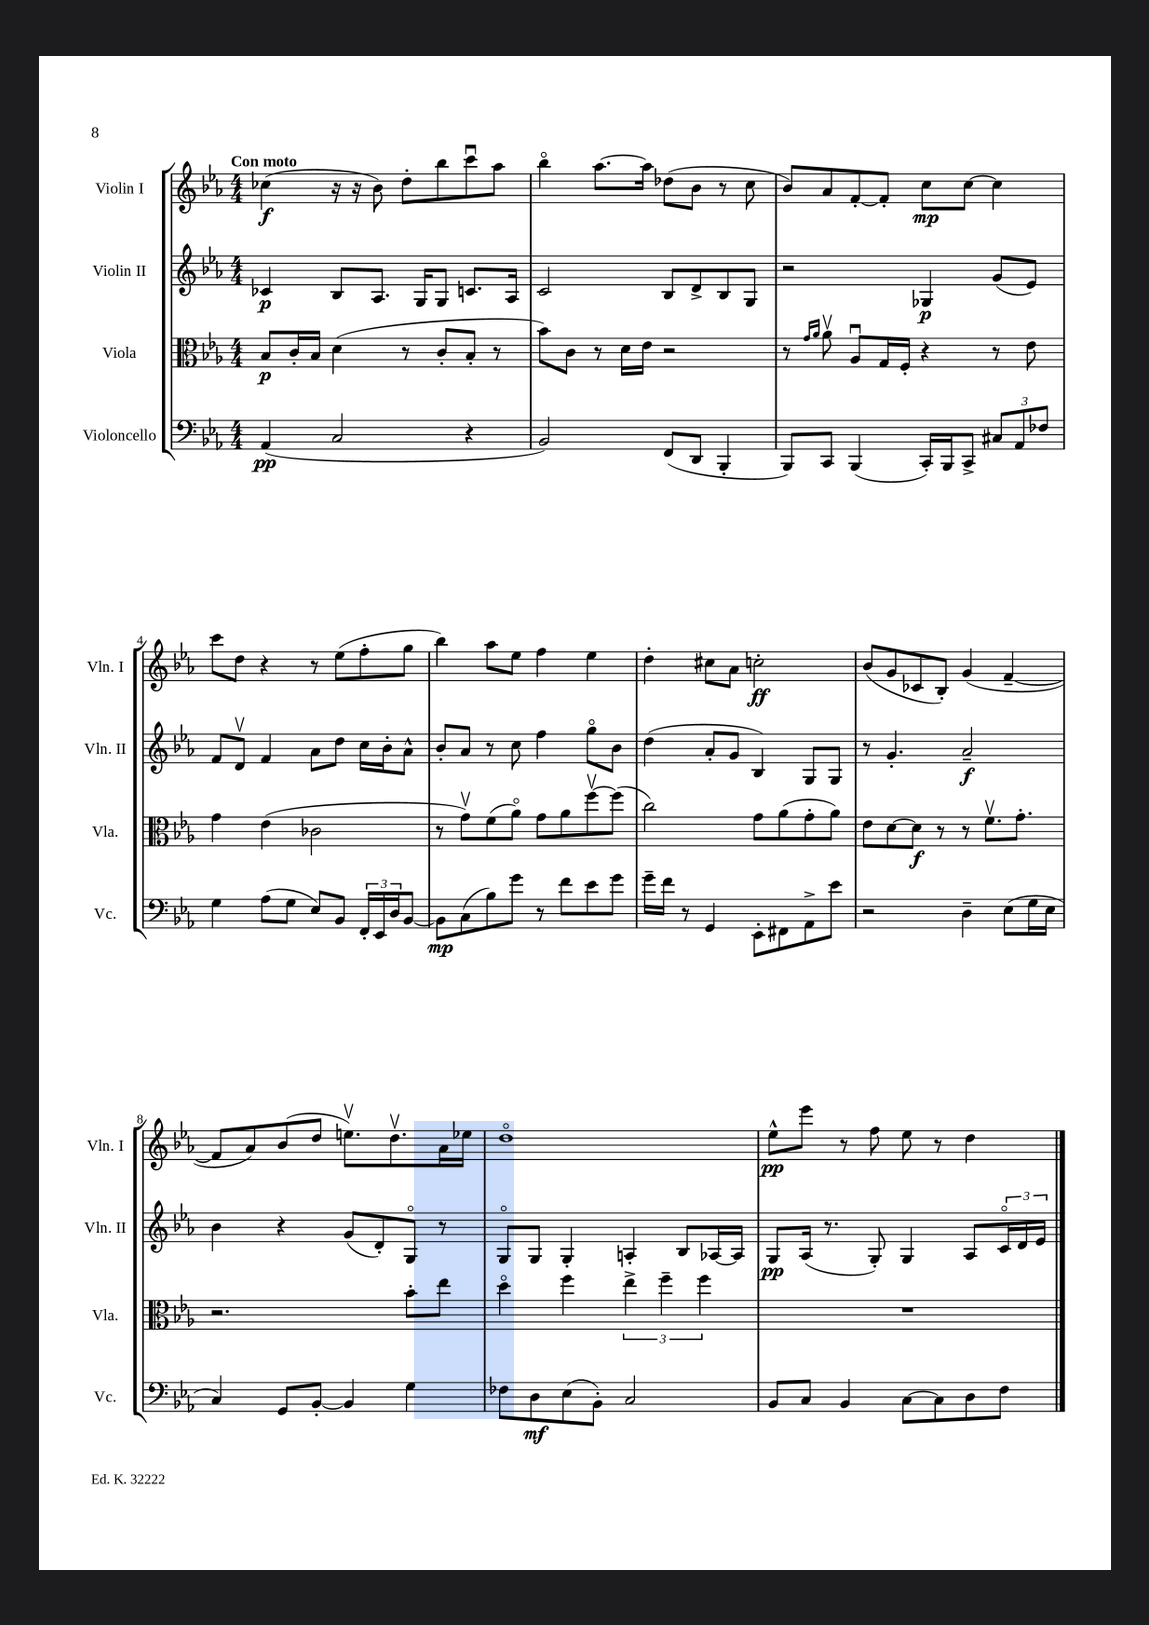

**kern	**dynam	**kern	**dynam	**kern	**dynam	**kern	**dynam
*part4	*part4	*part3	*part3	*part2	*part2	*part1	*part1
*staff4	*staff4	*staff3	*staff3	*staff2	*staff2	*staff1	*staff1
*I"Violoncello	*	*I"Viola	*	*I"Violin II	*	*I"Violin I	*
*I'Vc.	*	*I'Vla.	*	*I'Vln. II	*	*I'Vln. I	*
*clefF4	*	*clefC3	*	*clefG2	*	*clefG2	*
*k[b-e-a-]	*	*k[b-e-a-]	*	*k[b-e-a-]	*	*k[b-e-a-]	*
*M4/4	*	*M4/4	*	*M4/4	*	*M4/4	*
=1	=1	=1	=1	=1	=1	=1	=1
!	!	!	!	!	!	!LO:TX:a:B:t=Con moto	!
(4AA-/	pp	8B-/L	p	4c-X/	p	(4cc-X\	f
.	.	16c'/L	.	.	.	.	.
.	.	16B-/JJ	.	.	.	.	.
2C/	.	(4d\	.	8B-/L	.	16r	.
.	.	.	.	.	.	16r	.
.	.	.	.	8.A-/J	.	8b-\)	.
.	.	8r	.	.	.	8dd'\L	.
.	.	.	.	16G/KL	.	.	.
.	.	8c'/L	.	8G/J	.	8bb-\	.
4r	.	8B-'/J	.	8.cn/L	.	8cccu\	.
.	.	8r	.	.	.	8aa-\J	.
.	.	.	.	16A-/Jk	.	.	.
=2	=2	=2	=2	=2	=2	=2	=2
2BB-/)	.	8b-\L)	.	2c/	.	4bb-\	.
.	.	8c\J	.	.	.	.	.
.	.	8r	.	.	.	[8.aa-\L	.
.	.	16d\LL	.	.	.	.	.
.	.	16e-\JJ	.	.	.	16aa-\Jk]	.
(8FF/L	.	2r	.	8B-/L	.	(8dd-X\L	.
8DD/J	.	.	.	8d^/	.	8b-\J	.
4BBB-'/	.	.	.	8B-/	.	8r	.
.	.	.	.	8G/J	.	8cc\	.
=3	=3	=3	=3	=3	=3	=3	=3
8BBB-/L)	.	8r	.	2r	.	8b-/L)	.
.	.	16qqg/LL	.	.	.	.	.
.	.	16qqa-/JJ	.	.	.	.	.
8CC/J	.	8a-v\	.	.	.	8a-/	.
(4BBB-/	.	8A-u/L	.	.	.	[8f'/	.
.	.	16G/L	.	.	.	8f'/J]	.
.	.	16F'/JJ	.	.	.	.	.
16CC'/LL)	.	4r	.	4G-X/	p	8cc\L	mp
16BBB-/J	.	.	.	.	.	.	.
8CC^/J	.	.	.	.	.	[8cc\J	.
12C#X/L	.	8r	.	(8g/L	.	4cc\]	.
12AA-/	.	.	.	.	.	.	.
.	.	8e-\	.	8e-/J)	.	.	.
12F-X/J	.	.	.	.	.	.	.
!!LO:LB:g=z
=4	=4	=4	=4	=4	=4	=4	=4
4G\	.	4g\	.	8f/L	.	8ccc\L	.
.	.	.	.	8dv/J	.	8dd\J	.
(8A-\L	.	(4e-\	.	4f/	.	4r	.
8G\J	.	.	.	.	.	.	.
8E-/L)	.	2c-X\	.	8a-\L	.	8r	.
8BB-/J	.	.	.	8dd\J	.	(8ee-\L	.
24FF'/LL	.	.	.	16cc\LL	.	8ff'\	.
24EE-/	.	.	.	.	.	.	.
.	.	.	.	16b-'\J	.	.	.
24D/J	.	.	.	.	.	.	.
[8BB-/J	.	.	.	8a-^^\J	.	8gg\J	.
=5	=5	=5	=5	=5	=5	=5	=5
8BB-\L]	mp	8r	.	8b-'/L	.	4bb-\)	.
(8C\	.	8gv\L)	.	8a-/J	.	.	.
8B-\)	.	(8f\	.	8r	.	8aa-\L	.
8g\J	.	8a-\J)	.	8cc\	.	8ee-\J	.
8r	.	8g\L	.	4ff\	.	4ff\	.
8f\L	.	8a-\	.	.	.	.	.
8e-\	.	[8ffv\	.	8gg\L	.	4ee-\	.
8g\J	.	(8ff\J]	.	8b-\J	.	.	.
=6	=6	=6	=6	=6	=6	=6	=6
16g~\LL	.	2cc\)	.	(4dd\	.	4dd'\	.
16f\JJ	.	.	.	.	.	.	.
8r	.	.	.	.	.	.	.
4GG/	.	.	.	8a-'/L	.	8cc#X\L	.
.	.	.	.	8g/J	.	8a-\J	.
8EE-'\L	.	8g\L	.	4B-/)	.	2ccn'\	ff
8FF#X\	.	(8a-\	.	.	.	.	.
8AA-^\	.	8g'\	.	8G/L	.	.	.
8e-\J	.	8a-\J)	.	8G/J	.	.	.
=7	=7	=7	=7	=7	=7	=7	=7
2r	.	8e-\L	.	8r	.	(8b-/L	.
.	.	[8d\	.	4.g'/	.	8g/	.
.	.	8d\J]	f	.	.	8c-X/	.
.	.	8r	.	.	.	8B-'/J)	.
4D~\	.	8r	.	2a-~/	f	(4g/	.
.	.	8.fv\L	.	.	.	.	.
(8E-\L	.	.	.	.	.	[4f~/	.
.	.	8.g'\J	.	.	.	.	.
16G\L	.	.	.	.	.	.	.
16E-\JJ	.	.	.	.	.	.	.
!!LO:LB:g=z
=8	=8	=8	=8	=8	=8	=8	=8
4C/)	.	2.r	.	4b-\	.	8f/L]	.
.	.	.	.	.	.	8a-/)	.
8GG/L	.	.	.	4r	.	(8b-/	.
[8BB-'/J	.	.	.	.	.	8dd/J	.
4BB-/]	.	.	.	(8g/L	.	8.eenv\L)	.
.	.	.	.	8d'/)	.	.	.
.	.	.	.	.	.	8.ddv\	.
4G\	.	8b-'\L	.	8G/J	.	.	.
.	.	8ee-\J	.	8r	.	16a-\L	.
.	.	.	.	.	.	16ee-X\JJ	.
=9	=9	=9	=9	=9	=9	=9	=9
8F-X\L	.	4dd\	.	8G/L	.	1dd	.
8D\	mf	.	.	8G/J	.	.	.
(8E-\	.	4ff\	.	4G'/	.	.	.
8BB-'\J)	.	.	.	.	.	.	.
2C/	.	6ee-^\	.	4An'/	.	.	.
.	.	6ff~\	.	.	.	.	.
.	.	.	.	8B-/L	.	.	.
.	.	6ff\	.	.	.	.	.
.	.	.	.	[16A-X/L	.	.	.
.	.	.	.	16A-/JJ]	.	.	.
=10	=10	=10	=10	=10	=10	=10	=10
8BB-/L	.	1r	.	8G/L	pp	8ee-^^\L	pp
8C/J	.	.	.	(16A-/Jk	.	8eee-\J	.
.	.	.	.	8.r	.	.	.
4BB-/	.	.	.	.	.	8r	.
.	.	.	.	8G'/)	.	8ff\	.
[8C\L	.	.	.	4G/	.	8ee-\	.
8C\]	.	.	.	.	.	8r	.
8D\	.	.	.	8A-/L	.	4dd\	.
8F\J	.	.	.	24c/L	.	.	.
.	.	.	.	24d/	.	.	.
.	.	.	.	24e-/JJ	.	.	.
==	==	==	==	==	==	==	==
*-	*-	*-	*-	*-	*-	*-	*-
